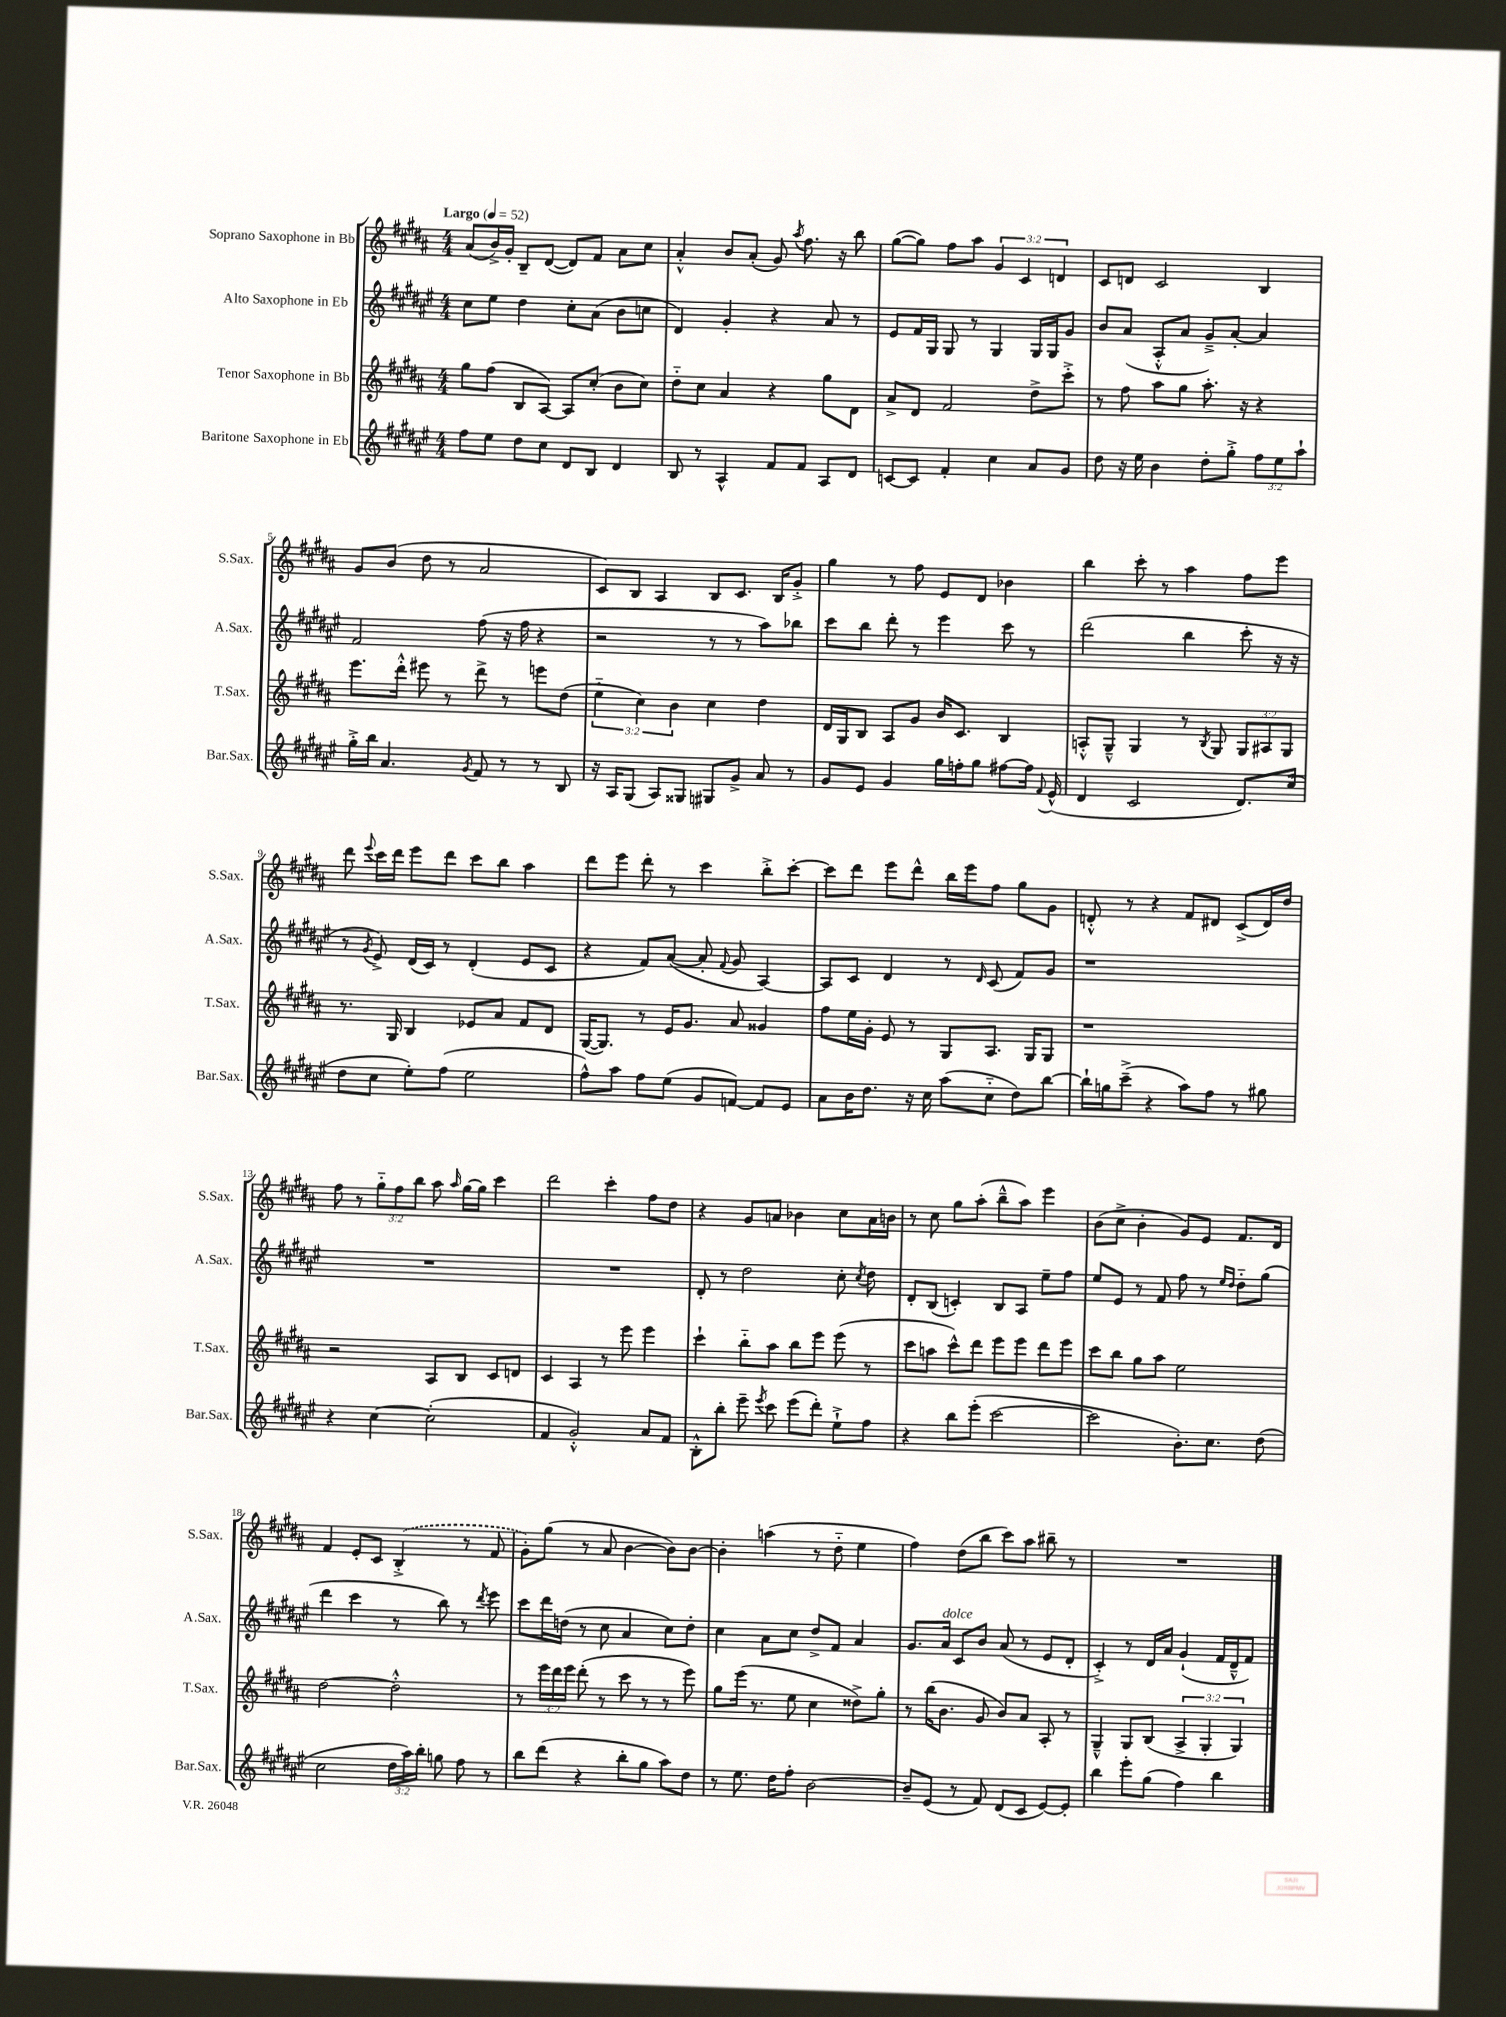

**kern	**kern	**kern	**kern
*part4	*part3	*part2	*part1
*staff4	*staff3	*staff2	*staff1
*I"Baritone Saxophone in Eb	*I"Tenor Saxophone in Bb	*I"Alto Saxophone in Eb	*I"Soprano Saxophone in Bb
*I'Bar.Sax.	*I'T.Sax.	*I'A.Sax.	*I'S.Sax.
*clefG2	*clefG2	*clefG2	*clefG2
*k[f#c#g#d#a#e#]	*k[f#c#g#d#a#]	*k[f#c#g#d#a#e#]	*k[f#c#g#d#a#]
*M4/4	*M4/4	*M4/4	*M4/4
*MM52	*MM52	*MM52	*MM52
=1	=1	=1	=1
!	!	!	!LO:TX:a:B:t=Largo
8ff#\L	8gg#\L	8cc#\L	(8a#/L
8ee#\J	(8ff#\J	8ee#\J	16b^/L)
.	.	.	16g#'/JJ
8dd#\L	8B/L	4dd#\	8B~/L
8cc#\J	[8A#/J)	.	([8d#/J
8d#/L	8A#/L]	8cc#'\L	8d#/L])
8B/J	(8cc#'/J	(8a#\J	8f#/J
4d#/	8b\L	8b\L	8a#\L
.	8cc#\J)	8ccn\J	8cc#\J
=2	=2	=2	=2
8B/	8dd#\L	4d#/)	4a#'^^/
8r	8cc#\J	.	.
4A#^^/	4a#/	4g#'/	8b/L
.	.	.	(8a#'/J
8f#/L	4r	4r	8g#/)
.	.	.	8qaa#/
8f#/J	.	.	8.ff#\
8A#/L	8gg#\L	8a#/	.
.	.	.	16r
8d#/J	8d#\J	8r	8bb\
=3	=3	=3	=3
[8cn/L	8a#^/L	8e#/L	([8gg#\L
8c/J]	8d#/J	16f#/L	8gg#\J])
.	.	16G#/JJ	.
4f#'/	2f#/	8G#/	8ff#\L
.	.	8r	8aa#\J
4cc#\	.	4G#/	6g#/
.	.	.	6c#/
8a#/L	8dd#^\L	16G#/LL	.
.	.	16G#/J	.
.	.	.	6dn/
8g#/J	8ccc#'^\J	8g#/J	.
=4	=4	=4	=4
8dd#\	8r	8b/L	8c#/L
16r	8ff#\	(8a#/J	8dn/J
16ee#\	.	.	.
4b\	8aa#\L	8A#'^^/L	2c#/
.	8gg#\J	8a#/J	.
8dd#'\L	8.aa#'\	8g#~^/L)	.
8gg#'^\J	.	[8a#'/J	.
.	16r	.	.
12ff#\L	4r	4a#/]	4B/
12ee#\	.	.	.
12aa#`\J	.	.	.
!!LO:LB:g=z
=5	=5	=5	=5
16gg#'^\LL	8.eee\L	2f#/	8g#/L
16bb\JJ	.	.	.
4.a#/	.	.	(8b/J
.	16ddd#'^^\Jk	.	.
.	8eee#X\	.	8dd#\
.	8r	.	8r
8qg#/	.	.	.
8f#/	8ddd#^\	(8ff#\	2a#/
8r	8r	16r	.
.	.	16ff#\	.
8r	8eeen\L	4r	.
8B/	(8dd#\J	.	.
=6	=6	=6	=6
16r	6ee\	2r	8c#/L)
16A#/KL	.	.	.
(8G#/J	.	.	8B/J
.	6cc#\)	.	.
8A#/L)	.	.	4A#/
.	6b\	.	.
8G##X/J	.	.	.
8G#X/L	4cc#\	8r	8B/L
8g#^/J	.	8r	8.c#/J
8a#/	4dd#\	8aa#\L)	.
.	.	.	16B/KL
8r	.	8bb-X\J	8g#'^/J
=7	=7	=7	=7
8g#/L	16d#/LL	8ccc#\L	4gg#\
.	16G#/J	.	.
8e#/J	8B/J	8bb\J	.
4g#/	8A#/L	8ddd#'\	8r
.	8g#/J	8r	8ff#\
16gg#\LL	16b/KL	4eee#\	8e/L
16ffn'\J	8.c#/J	.	.
8gg#\J	.	.	8d#/J
[8ff#X\L	4B/	8ccc#\	4b-X\
16ff#\Jk]	.	8r	.
8qqf#/	.	.	.
(16e#^^/	.	.	.
=8	=8	=8	=8
4d#/	8An'^^/L	(2ddd#\	4bb\
.	8G#~^^/J	.	.
2c#/	4G#/	.	8ccc#'\
.	.	.	8r
.	8r	4bb\	4aa#\
.	8qB/	.	.
.	8G#/	.	.
8.d#/L)	12G#/L	8ccc#'\	8ff#\L
.	12A#X/	.	.
.	.	16r	8eee\J
.	12G#/J	.	.
(16cc#/Jk	.	16r	.
!!LO:LB:g=z
=9	=9	=9	=9
8dd#\L	8.r	8r	8ddd#\
.	.	8qg#/	8qqeee/
8cc#\J	.	8e#^/)	16ccc#\LL
.	16G#/	.	16ddd#\JJ
8ee#'\L)	4B/	(16d#/LL	8eee\L
.	.	16c#/JJ)	.
(8ff#\J	.	8r	8ddd#\J
2ee#\	8e-X/L	(4d#'/	8ccc#\L
.	8a#/J	.	8bb\J
.	8f#/L	8e#/L	4aa#\
.	8d#/J	8c#/J	.
=10	=10	=10	=10
8ff#^^\L)	([16G#/KL	4r	8ddd#\L
.	8.G#/J])	.	.
8aa#\J	.	.	8eee\J
8ff#\L	8r	8f#/L)	8ddd#'\
(8ee#\J	16e/KL	([8a#/J	8r
.	8.g#/J	.	.
8g#/L	.	8a#'/]	4ccc#\
.	.	8qqf#/	.
[8fn/J)	8a#/	8g#/	.
8f/L]	4g##X/	[4A#/)	8bb'^\L
8e#/J	.	.	[8ccc#'\J
=11	=11	=11	=11
8a#\L	8ff#\L	8A#/L]	8ccc#\L]
16b\K	16ee\L	8c#/J	8ddd#\J
8.dd#\J	16g#'\JJ	.	.
.	8e/	4d#/	8eee\L
16r	8r	.	8ddd#^^\J
16cc#\	.	.	.
(8aa#\L	8G#/L	8r	16bb\LL
.	.	.	16eee\J
.	.	16qqd#/	.
8cc#\J	8.A#/J	(8c#/	8ff#\J
8dd#\L)	.	8f#/L)	8gg#\L
.	16G#/KL	.	.
[8bb\J	8G#/J	8g#/J	8g#\J
=12	=12	=12	=12
16bb`\LL]	1r	1r	8dn'^^/
16ggn\J	.	.	.
(8ccc#~^\J	.	.	8r
4r	.	.	4r
8aa#\L)	.	.	8f#/L
8ff#\J	.	.	8d#X/J
8r	.	.	(8c#^/L
8gg#X\	.	.	16d#/L)
.	.	.	16dd#/JJ
!!LO:LB:g=z
=13	=13	=13	=13
4r	2r	1r	8ff#\
.	.	.	8r
[4cc#\	.	.	12gg#\L
.	.	.	12ff#\
.	.	.	12bb\J
(2cc#'\]	8A#/L	.	8aa#\
.	.	.	16qqaa#/
.	8B/J	.	[16gg#\LL
.	.	.	16gg#\JJ]
.	8c#/L	.	4ccc#\
.	8dn/J	.	.
=14	=14	=14	=14
4f#/	4c#/	1r	2ddd#\
2g#'^^/)	4A#/	.	.
.	8r	.	4ccc#'\
.	8eee\	.	.
8a#/L	4eee\	.	8ff#\L
8f#/J	.	.	8dd#\J
=15	=15	=15	=15
8B'^^\L	4ccc#`\	8d#'/	4r
8bb'\J	.	8r	.
8eee#~\	8bb\L	2dd#\	8g#/L
8qeee#/	.	.	.
8ccc#\	8aa#\J	.	8an/J
(8eee#\L	8bb\L	.	4b-X\
8ddd#'\J)	8eee\J	.	.
8ee#`^\L	(8eee\	8cc#'\	8cc#\L
.	.	8qcc#/	.
8ff#\J	8r	8dd#\	16a\L
.	.	.	16bn\JJ
=16	=16	=16	=16
4r	8ccc#\L	8d#'/L	8r
.	8aan\J	(8B/J	8cc#\
8bb\L	8ccc#^^\L)	4cn'/)	8gg#\L
(8eee#'\J	8ddd#\J	.	(8aa#'\J
[2ccc#\	8eee\L	8B/L	8bb~^^\L
.	8eee\J	8A#/J	8aa#\J)
.	8ddd#\L	8ee#~\L	4eee\
.	8eee\J	8ff#\J	.
=17	=17	=17	=17
2ccc#\]	8ccc#\L	8ee#/L	(8b\L
.	8bb\J	8e#/J	8cc#^\J
.	8gg#\L	8r	4b'\
.	8aa#\J	8f#/	.
8.b'\L)	2ee\	8ff#\	8g#/L)
.	.	8r	8e/J
8.cc#\J	.	.	.
.	.	16qqee#/LL	.
.	.	16qqdd#/JJ	.
.	.	8dd#\L	8.f#/L
(8dd#\	.	(8gg#\J	.
.	.	.	16d#/Jk
!!LO:LB:g=z
=18	=18	=18	=18
2cc#\	[2dd#\	4ddd#\	4f#/
.	.	4ccc#\	8e'/L
.	.	.	8c#/J
24dd#\LL	2dd#'^^\]	8r	(4B'^/
24aa#\)	.	.	.
24bb'\JJ	.	.	.
8ggn\	.	8bb\)	.
8ff#\	.	8r	8r
.	.	8qddd#/	.
8r	.	8eee#\	8f#/
=19	=19	=19	=19
8bb\L	8r	8ccc#\L	8g#'\L)
(8ddd#\J	24eee\LL	16ddd#\L	(8gg#\J
.	24ddd#\	.	.
.	.	(16ddn\JJ	.
.	24eee\JJ	.	.
4r	(8ddd#'\	8r	8r
.	8r	8cc#\	8a#/
8bb'\L	8ccc#\	4a#/	[4b\
8gg#\J	8r	.	.
8aa#\L)	8r	8cc#\L)	8b\L])
8dd#\J	8eee\)	8dd'\J	[8b\J
=20	=20	=20	=20
8r	8gg#\L	4cc#\	4b'\]
8.ee#\	(16eee\Jk	.	.
.	8.r	.	.
.	.	8a#\L	(4aan\
16dd#\KL	.	.	.
8ff#'\J	8ee\	8cc#\J	.
[2b\	4cc#\	8dd#^/L	8r
.	.	8f#/J	8dd#\
.	8dd##X^\L)	4a#/	4ee\
.	8gg#'\J	.	.
=21	=21	=21	=21
8b~/L]	8r	8.g#/L	4ff#\)
(8e#/J	(16bb\KL	.	.
!	!	!LO:TX:a:i:t=dolce	!
.	8.b\J	16a#/Jk	.
8r	.	8c#/L	(8dd#\L
8f#/)	8g#/	8b/J	8bb\J
(8d#/L	8b/L)	(8a#/	8ccc#\L)
8c#/J	8a#/J	8r	8aa#\J
[8e#/L)	8A#'/	8e#/L	8bb#X~\
8e#'/J]	8r	8d#'/J	8r
=22	=22	=22	=22
4bb\	4G#~^^/	4c#'^/)	1r
8eee#'\L	8G#/L	8r	.
(8gg#\J	(8B/J	16d#/LL	.
.	.	16a#/JJ	.
4ff#\)	6A#^/	(4g#`/	.
.	6G#'/	.	.
4bb\	.	16f#/LL	.
.	.	16d#~^^/J	.
.	6G#/)	.	.
.	.	8f#/J)	.
==	==	==	==
*-	*-	*-	*-
